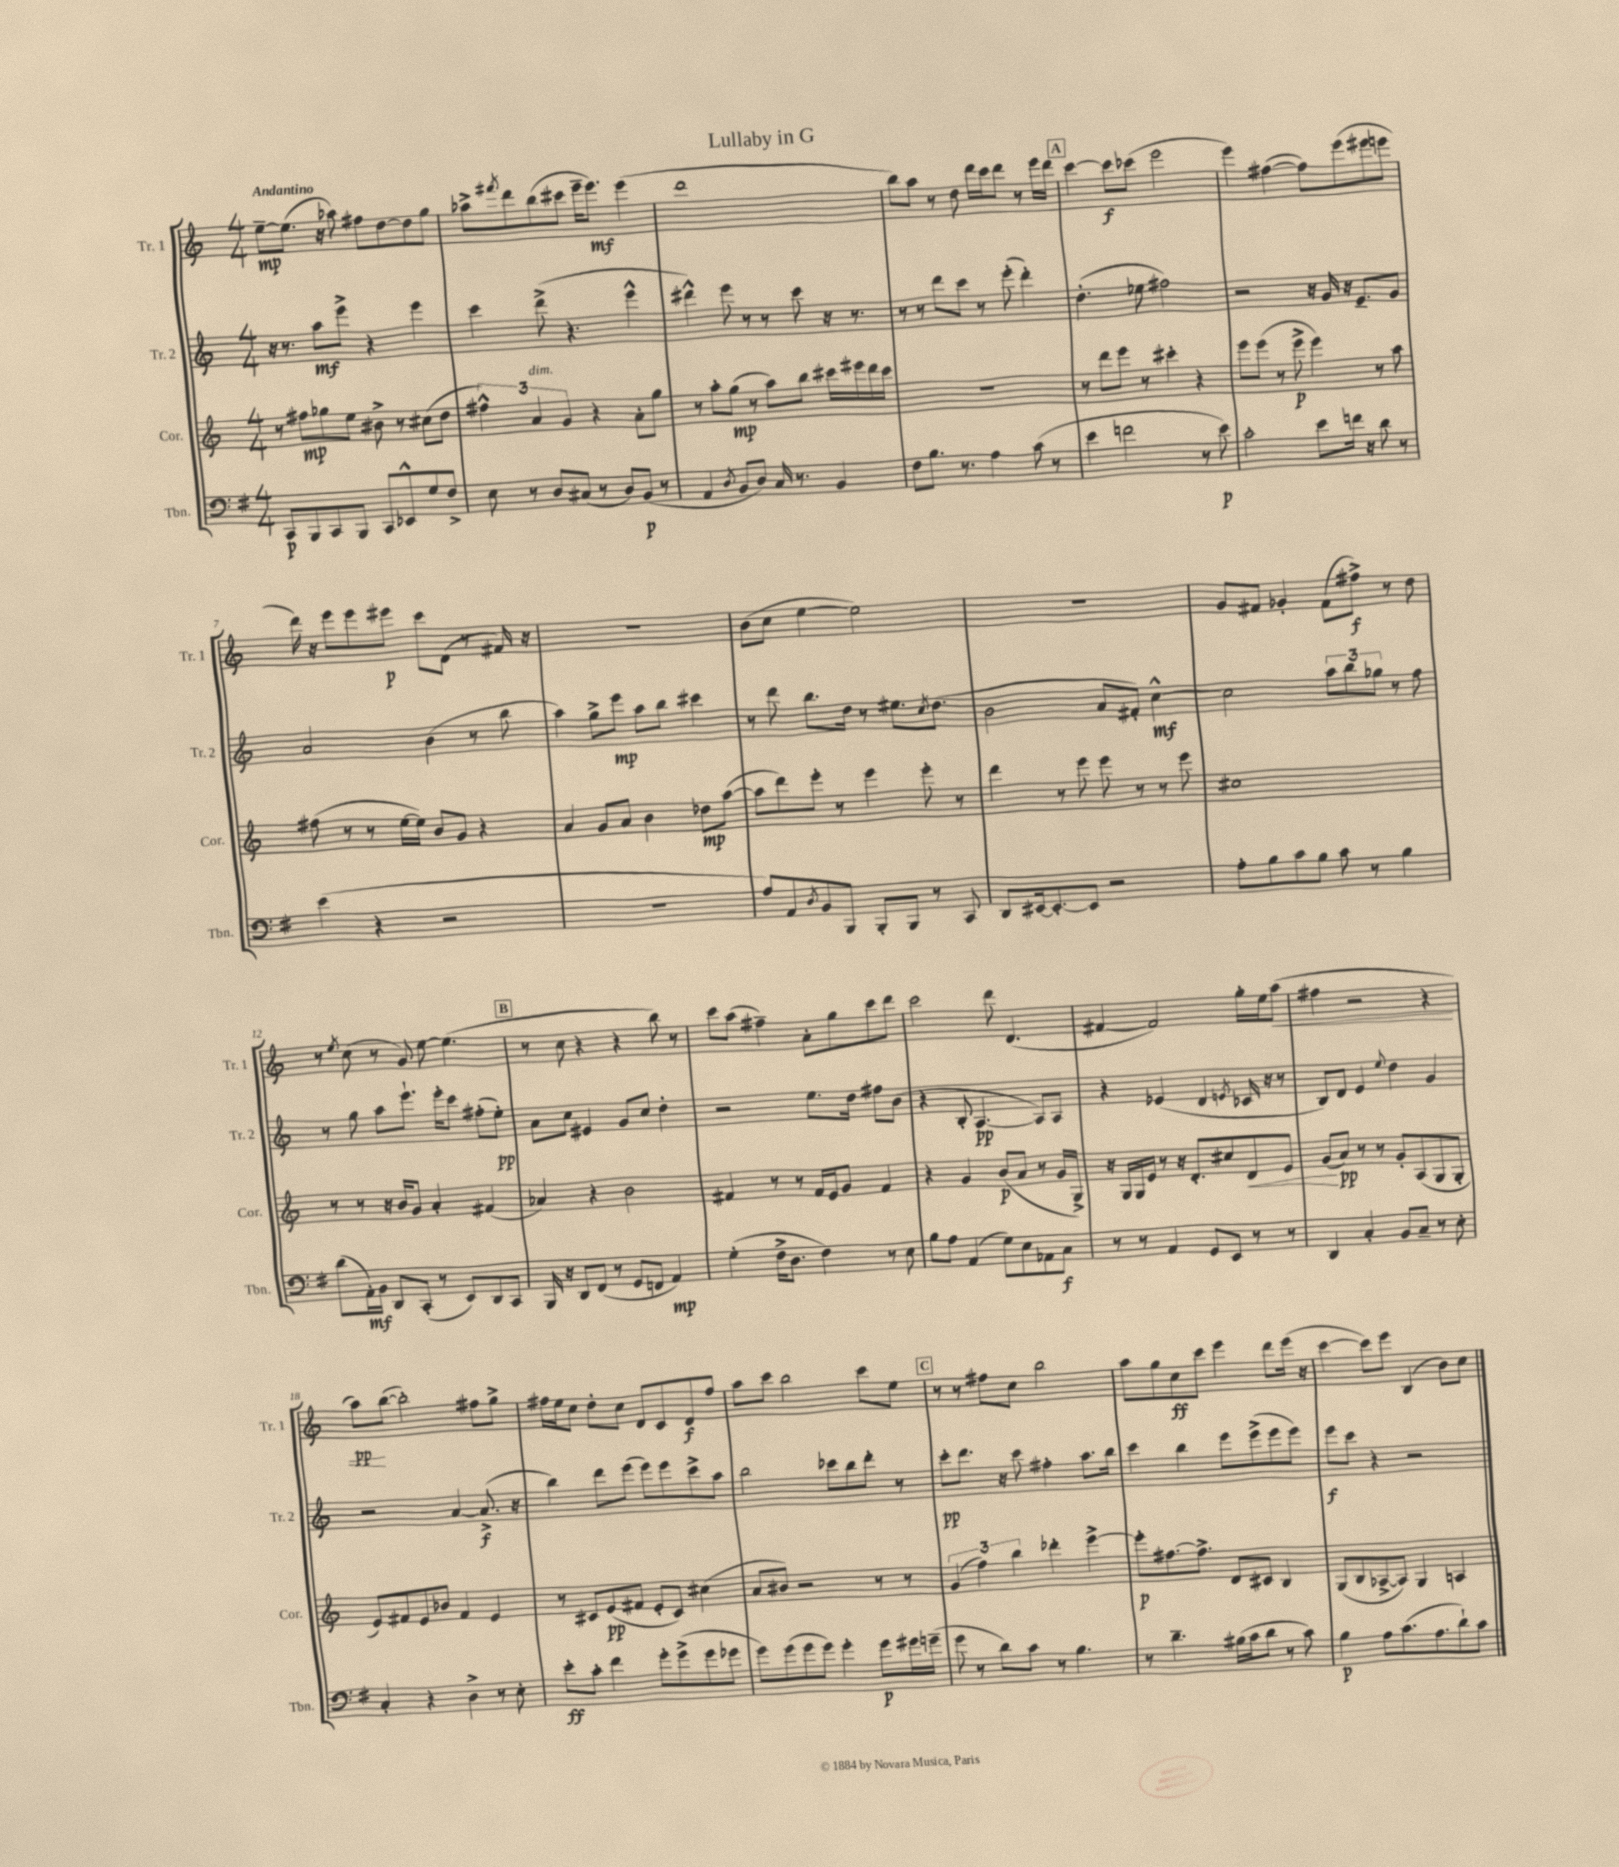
\header { title = "Lullaby in G" }
<<
\new StaffGroup <<
\new Staff = "s0" \with { instrumentName = "Tr. 1" shortInstrumentName = "Tr. 1" } {
    \clef treble \key c \major \numericTimeSignature \time 4/4 \tempo "Andantino"
    e''8~--\mp e''8.( r16 aes''8) fis''8 d''8~ d''8 g''8 |
    aes''8-> \acciaccatura { fis'''8 } d'''8 b''8( cis'''8 e'''16-- e'''8.\mf) e'''4( |
    d'''1 |
    b''8) a''8 r8 d''8 d'''16 c'''16 d'''8 r8 e'''16 d'''16 |
    \mark \markup { \box "A" } c'''4~ c'''8\f ces'''8( e'''2 |
    e'''4) fis''4~( fis''8) e'''8( eis'''8 e'''8 |
    d'''16) r16 e'''8 e'''8 eis'''8\p c'''8 d'8( r8 fis'16) r16 |
    R1 |
    b'8( c''8 e''4~ e''2) |
    R1 |
    g'8 fis'8 ges'4-. fis'8( fis''8->\f) r8 d''8 |
    r8 \acciaccatura { e''8 } c''8( r8 g'8) e''8~ e''4.( |
    \mark \markup { \box "B" } r8 c''8 r4 r4 b''8) r8 |
    c'''8 a''8( fis''4--) a'8-. g''8 c'''8 d'''8 |
    c'''2 d'''8 d'4.( |
    fis'4~ fis'2) g''16-. e''16 a''8\<( |
    fis''4 r2 r4 |
    a''8\pp\!) b''8~( b''2-.) fis''8 g''8-> |
    fis''16 e''16 c''8 d''8-. c''8 d'8 c'8 d'8\f fis''8 |
    a''8 c'''8 b''2 c'''8 e''8 |
    \mark \markup { \box "C" } r8 r8 fis''8 c''8 b''2 |
    a''8 g''8 c''8\ff c'''8 e'''4 d'''8 e'''16( r16 |
    c'''4~ c'''8) e'''8 b4( b'8) c''8 \bar "|." |
}
\new Staff = "s1" \with { instrumentName = "Tr. 2" shortInstrumentName = "Tr. 2" } {
    \clef treble \key c \major \numericTimeSignature \time 4/4
    r16 r8. a''8\mf e'''8-> r4 e'''4 |
    c'''4 d'''8->( r4. e'''4-^ |
    dis'''4-^) e'''8 r8 r8 c'''8 r16 r8. |
    r8 r8 d'''8 c'''8 r8 e'''8-.( d'''4-.) |
    \mark \markup { \box "A" } d''4.-.( ees''8 fis''2) |
    r2 r16 g'16 r16 e'8.-- g'8 |
    a'2 b'4( r8 b''8 |
    a''4) g''8-> e'''8\mp a''8 b''8 cis'''4 |
    r8 d'''8 b''8. d''16 r8 eis''8. \acciaccatura { c''8 } d''8.( |
    b'2 a'8 fis'8-.) c''4~-^\mf |
    c''2 \tuplet 3/2 { a''8 b''8 ges''8 } r8 f''8 |
    r8 g''8 a''8 e'''8.-! e'''16-. c'''8 fis''8-.( e''8-.\pp) |
    \mark \markup { \box "B" } a'8 c''8 eis'4 g'8 c''8 d''4-. |
    r2 e''8. d''16 fis''8 b'8( |
    r4 b8-. a4.~\pp a8) a8 |
    r4 ees'4( d'4 \acciaccatura { e'8 } ces'16 r16 r8 |
    b8) d'8 e'4 \appoggiatura { e''8 } d''4 g'4 |
    r2 a'4~ a'8.->\f( r16 |
    b''4) d'''8 e'''8( e'''8) e'''8 c'''8-> a''8 |
    b''2 ces'''8 b''8 d'''8-. r8 |
    \mark \markup { \box "C" } c'''8-.\pp d'''8. r16 c'''8 fis''4-. a''8. b''16 |
    c'''4 b''4 e'''8 e'''8->( e'''8 e'''8) |
    e'''8\f c'''8 r4 r2 \bar "|." |
}
\new Staff = "s2" \with { instrumentName = "Cor." shortInstrumentName = "Cor." } {
    \clef treble \key c \major \numericTimeSignature \time 4/4
    r8 fis''8\mp ges''8 e''8 bis'8-> r8 cis''8( d''8 |
    \tuplet 3/2 { fis''4-^) a'4^\markup { \italic "dim." } g'4 } r4 a'8-. g''8 |
    r8 a''8-. g''8\mp( r8 a''8) b''8 cis'''16 eis'''16 d'''16 cis'''16 |
    R1 |
    \mark \markup { \box "A" } r8 d'''8 e'''8 r8 cis'''4-. r4 |
    e'''8 e'''8( r8 e'''8->\p e'''4) r8 a''8 |
    fis''8( r8 r8 e''16~ e''16) b'8 g'8 r4 |
    a'4 g'8 a'8 b'4 des''8\mp a''8~( |
    a''8 d'''8) e'''8-. r8 e'''4 e'''8-. r8 |
    d'''4 r8 e'''8 e'''8 r8 r8 e'''8 |
    cis''1 |
    r8 r8 r16 b'16 g'8 a'4-. fis'4( |
    \mark \markup { \box "B" } aes'4) r4 b'2 |
    fis'4 r8 r8 fis'16 e'16 g'8 fis'4 |
    r4 g'4 b'8\p( a'8 r8 g'16 g16->) |
    r16 g16 g16 e'16 r8 r16 d'8.-. cis''8 d'8\< e'8 |
    g'8\!( a'8\pp) r8 r8 g'8-. a8( g8 g8-. |
    e'8) fis'8 e'8 bes'8 fis'4 e'4 |
    r8 cis'8 e'8\pp( fis'8 e'8-. cis'8) cis''4( |
    a'8 bis'8) r2 r8 r8 |
    \mark \markup { \box "C" } \tuplet 3/2 { g'4( f''4) b''4 } des'''4-. e'''4~-> |
    e'''8-.\p fis''8.~ fis''8.-> d'8 cis'8 b4 |
    g8( b8 aes8~-> aes8) g4 a4 \bar "|." |
}
\new Staff = "s3" \with { instrumentName = "Tbn." shortInstrumentName = "Tbn." } {
    \clef bass \key g \major \numericTimeSignature \time 4/4
    c,8\p b,,8 c,8 b,,8 c,8 ees,8-^ g8 fis8-> |
    e8 r8 d8 cis8( r8 d8) b,8\p( r8 |
    a,4 \acciaccatura { d8 } b,8 d8) c16 r8. b,4 |
    fis8 b8. r8. a4 c'8( r8 |
    \mark \markup { \box "A" } e'4 f'2 r8 e'8\p) |
    c'2-. e'8 f'16 r16 d'8 r8 |
    e'4( r4 r2 |
    R1 |
    a8) a,8 \acciaccatura { d8 } b,8 b,,8 b,,8-. b,,8 r8 c,8 |
    d,8 eis,16~ eis,8.~-. eis,8 r2 |
    a8-. b8 c'8 b8 c'8 r8 b4 |
    d'8( a,16-.\mf) b,16 d,8 c,8-.( r8 e,8) d,8 c,8 |
    \mark \markup { \box "B" } b,,16 r16 d,8 fis,8( r8 g,8 f,8 a,4\mp) |
    g4-.( fis16-> d8. fis4) r8 e8 |
    b8 a8 a,4( g8) e8 aes,8 c8\f |
    r8 r8 a,4 g,8 e,8 r8 r8 |
    d,4 c4-. b,8 c8-- r8 e8-. |
    c4-. r4 d4-> r8 e8-. |
    e'8-.\ff c'8-. fis'4 g'8-. g'8->( g'8 ges'8 |
    g'8) g'8( g'8 g'8) g'4-. g'8\p gis'16 g'16--( |
    \mark \markup { \box "C" } g'8 r8 d'8) c'8 r8 b4. |
    r8 d'4.-- bis16( c'16 d'8 r8 c'8) |
    b4\p a8 c'8.( a8. d'8-!) c'8 \bar "|." |
}
>>
>>
